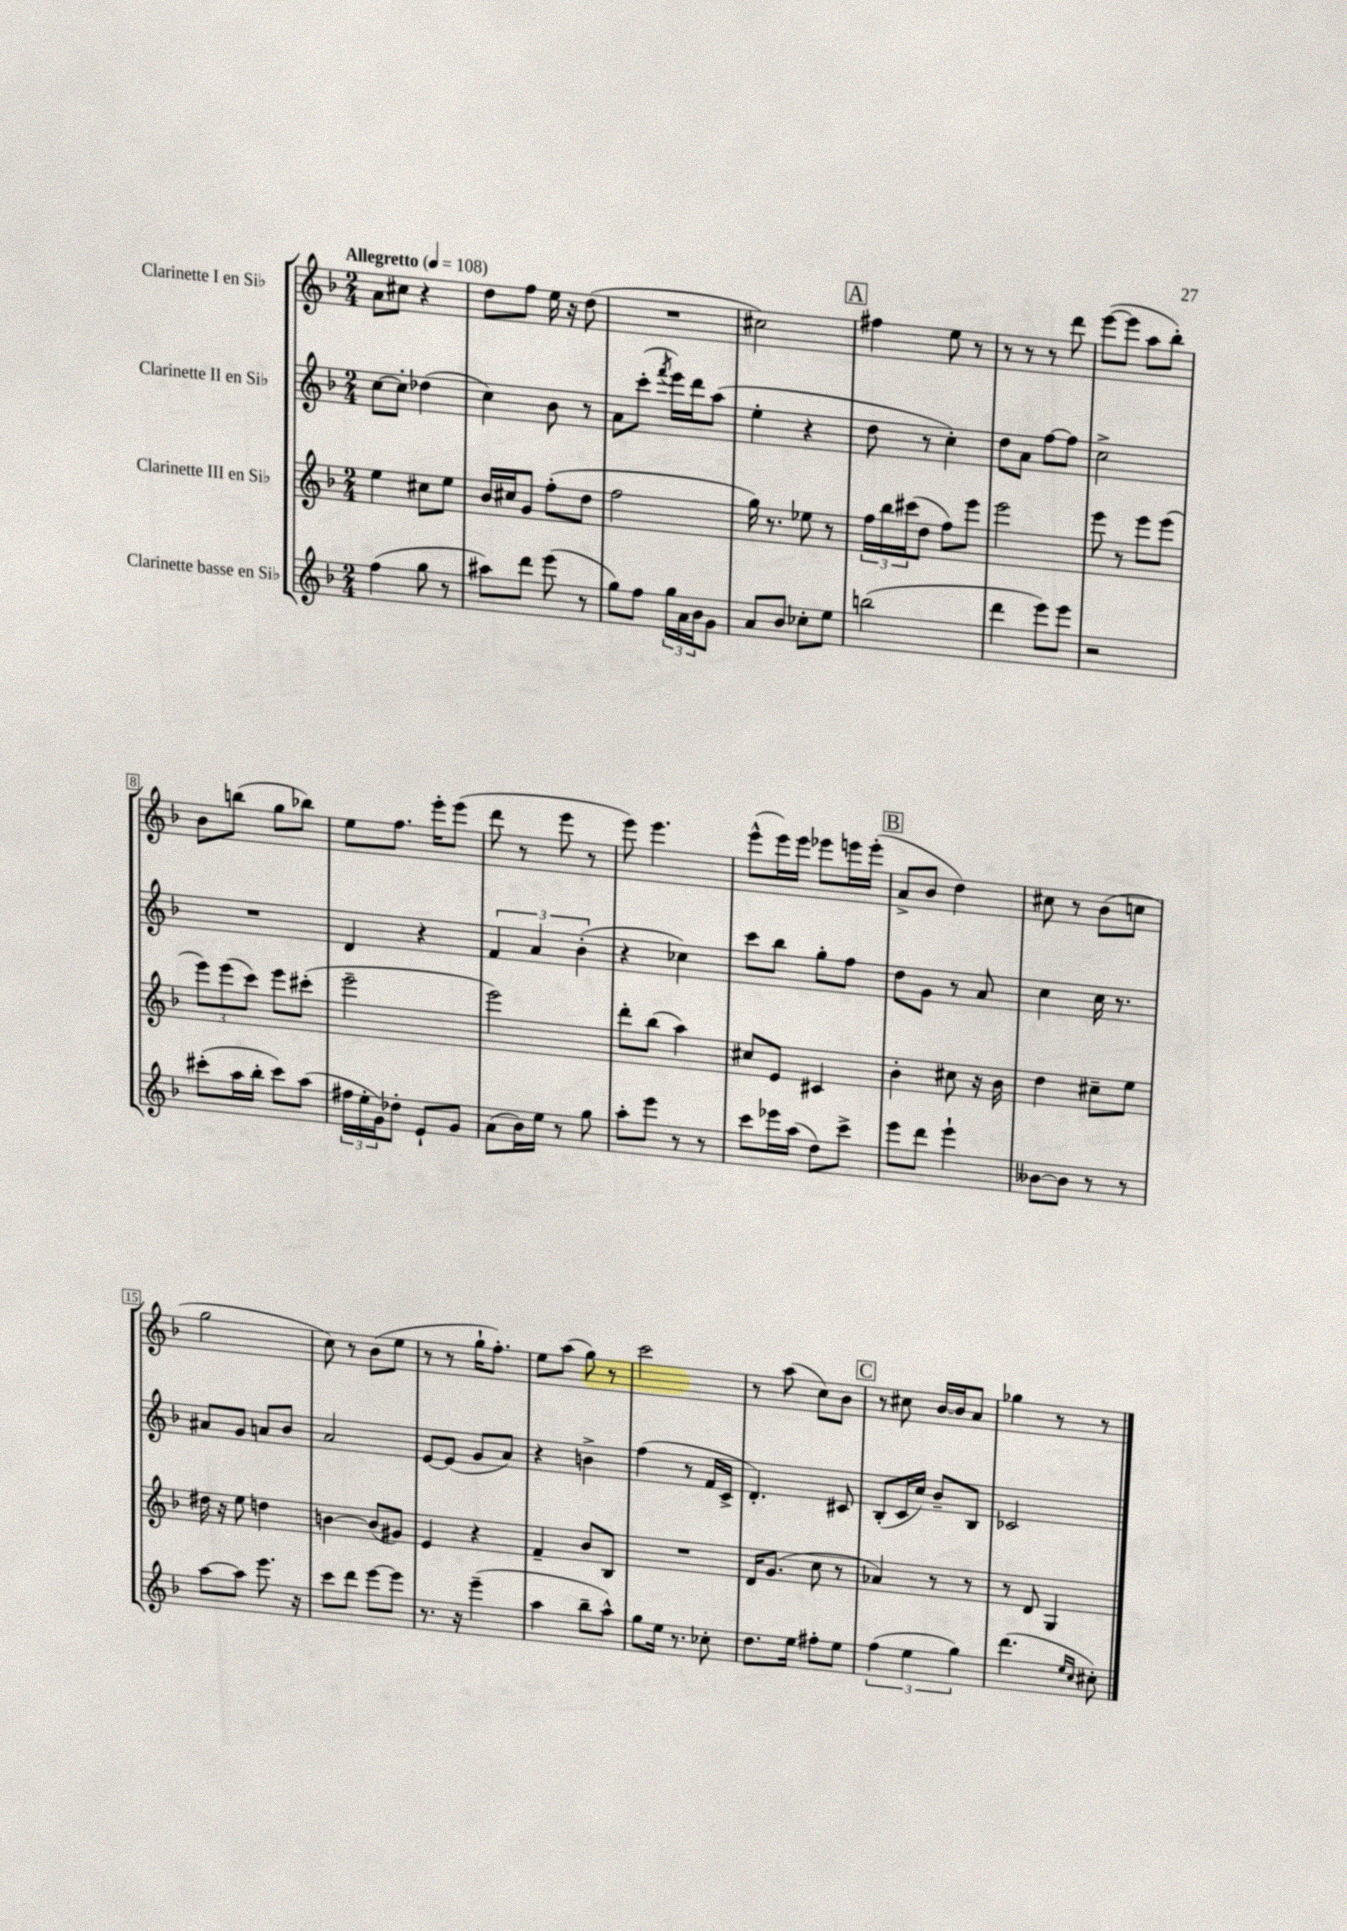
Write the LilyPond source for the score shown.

<<
\new StaffGroup <<
\new Staff = "s0" \with { instrumentName = "Clarinette I en Sib" } {
    \clef treble \key f \major \numericTimeSignature \time 2/4 \tempo "Allegretto" 4 = 108
    a'8 cis''8 r4 |
    d''8 f''8 e''16 r16 d''8( |
    R2 |
    cis''2) |
    \mark \markup { \box "A" } fis''4 e''8 r8 |
    r8 r8 r8 d'''8 |
    e'''8~( e'''8 a''8 bes''8-.) |
    bes'8 b''8( g''8 bes''8) |
    e''8 f''8. e'''16-. e'''8( |
    d'''8 r8 e'''8 r8 |
    e'''8) e'''4. |
    e'''8-^( e'''16) e'''16 ees'''8 e'''16 e'''16-.( |
    \mark \markup { \box "B" } a'8-> bes'8 d''4) |
    cis''8 r8 bes'8( c''8 |
    g''2 |
    c''8) r8 bes'8( e''8 |
    r8 r8 g''16-! f''8.-.) |
    e''8 a''8( g''8) r8 |
    c'''2 |
    r8 a''8( c''8) bes'8 |
    \mark \markup { \box "C" } r8 cis''8 bes'16~ bes'16 a'8 |
    ges''4 r8 r8 \bar "|." |
}
\new Staff = "s1" \with { instrumentName = "Clarinette II en Sib" } {
    \clef treble \key f \major \numericTimeSignature \time 2/4
    c''8~ c''8-. des''4( |
    c''4) bes'8 r8 |
    a'8 c'''8-.( \acciaccatura { f'''8 } e'''16) d'''16 a''8( |
    e''4-. r4 |
    \mark \markup { \box "A" } d''8 r8 c''4-.) |
    d''8 a'8 f''8~ f''8 |
    c''2-> |
    R2 |
    d'4 r4 |
    \tuplet 3/2 { f'4 a'4 bes'4-.( } |
    r4 ces''4) |
    c'''8 bes''8 g''8-. f''8 |
    \mark \markup { \box "B" } d''8 g'8 r8 a'8 |
    c''4 c''16 r8. |
    ais'8 g'8 a'8 bes'8 |
    a'2 |
    e'8~ e'8( g'8 a'8) |
    r4 b'4-> |
    f''4( r8 f'16 c'16-> |
    d'4.-.) cis'8 |
    \mark \markup { \box "C" } bes8-.( c'16 c''16) bes'8-- bes8 |
    ces'2 \bar "|." |
}
\new Staff = "s2" \with { instrumentName = "Clarinette III en Sib" } {
    \clef treble \key f \major \numericTimeSignature \time 2/4
    e''4 cis''8 e''8 |
    bes'16 cis''16 g'8 f''8-.( d''8 |
    f''2 |
    g''16) r8. ees''8 r8 |
    \mark \markup { \box "A" } \tuplet 3/2 { f''16 bes''16 cis'''16( } d''8 f''8) e'''8 |
    e'''2 |
    e'''8 r8 e'''8 e'''8( |
    \tuplet 3/2 { e'''8) e'''8( c'''8) } e'''8 cis'''8-.( |
    e'''2-- |
    e'''2) |
    d'''8-. bes''8( a''4) |
    cis''8 e'8 cis'4 |
    \mark \markup { \box "B" } bes'4-. cis''8 r16 bes'16 |
    d''4 cis''8-- e''8 |
    dis''16 r16 e''8 d''4 |
    b'4~ b'8( gis'8) |
    e'4 r4 |
    f'4-- bes'8 bes8 |
    R2 |
    d'16 g'8.( c''8 r8 |
    \mark \markup { \box "C" } aes'4) r8 r8 |
    r8 d'8 g4 \bar "|." |
}
\new Staff = "s3" \with { instrumentName = "Clarinette basse en Sib" } {
    \clef treble \key f \major \numericTimeSignature \time 2/4
    f''4( g''8 r8 |
    ais''8) d'''8 e'''8( r8 |
    g''8) f''8 \tuplet 3/2 { g''16 a'16 bes'16 } g'8 |
    a'8 bes'8 ces''8-. e''8 |
    \mark \markup { \box "A" } b''2( |
    d'''4 e'''8) e'''8 |
    r2 |
    cis'''8-.( a''16 bes''16-. cis'''8) a''8( |
    \tuplet 3/2 { fis''16 e''16-. g'16) } des''8-. e'8-! g'8 |
    a'8( bes'16) e''16 r8 g''8 |
    a''8-. e'''8 r8 r8 |
    c'''8 ees'''16 a''16( d''8) c'''8-> |
    \mark \markup { \box "B" } e'''8 d'''8 e'''4-! |
    beses'8~ beses'8 r8 r8 |
    a''8~ a''8 e'''8. r16 |
    c'''8 d'''8 e'''8~ e'''8 |
    r8. r16 e'''4--( |
    a''4 bes''8-- a''8-^) |
    g''8 e''16 r8. ces''8-. |
    d''8. e''16 fis''8-. e''8 |
    \mark \markup { \box "C" } \tuplet 3/2 { f''4( e''4 g''4) } |
    d'''4.( \grace { e''16 c''16 } cis''8-.) \bar "|." |
}
>>
>>
\layout { \context { \Score \override BarNumber.stencil = #(make-stencil-boxer 0.1 0.3 ly:text-interface::print) } }
